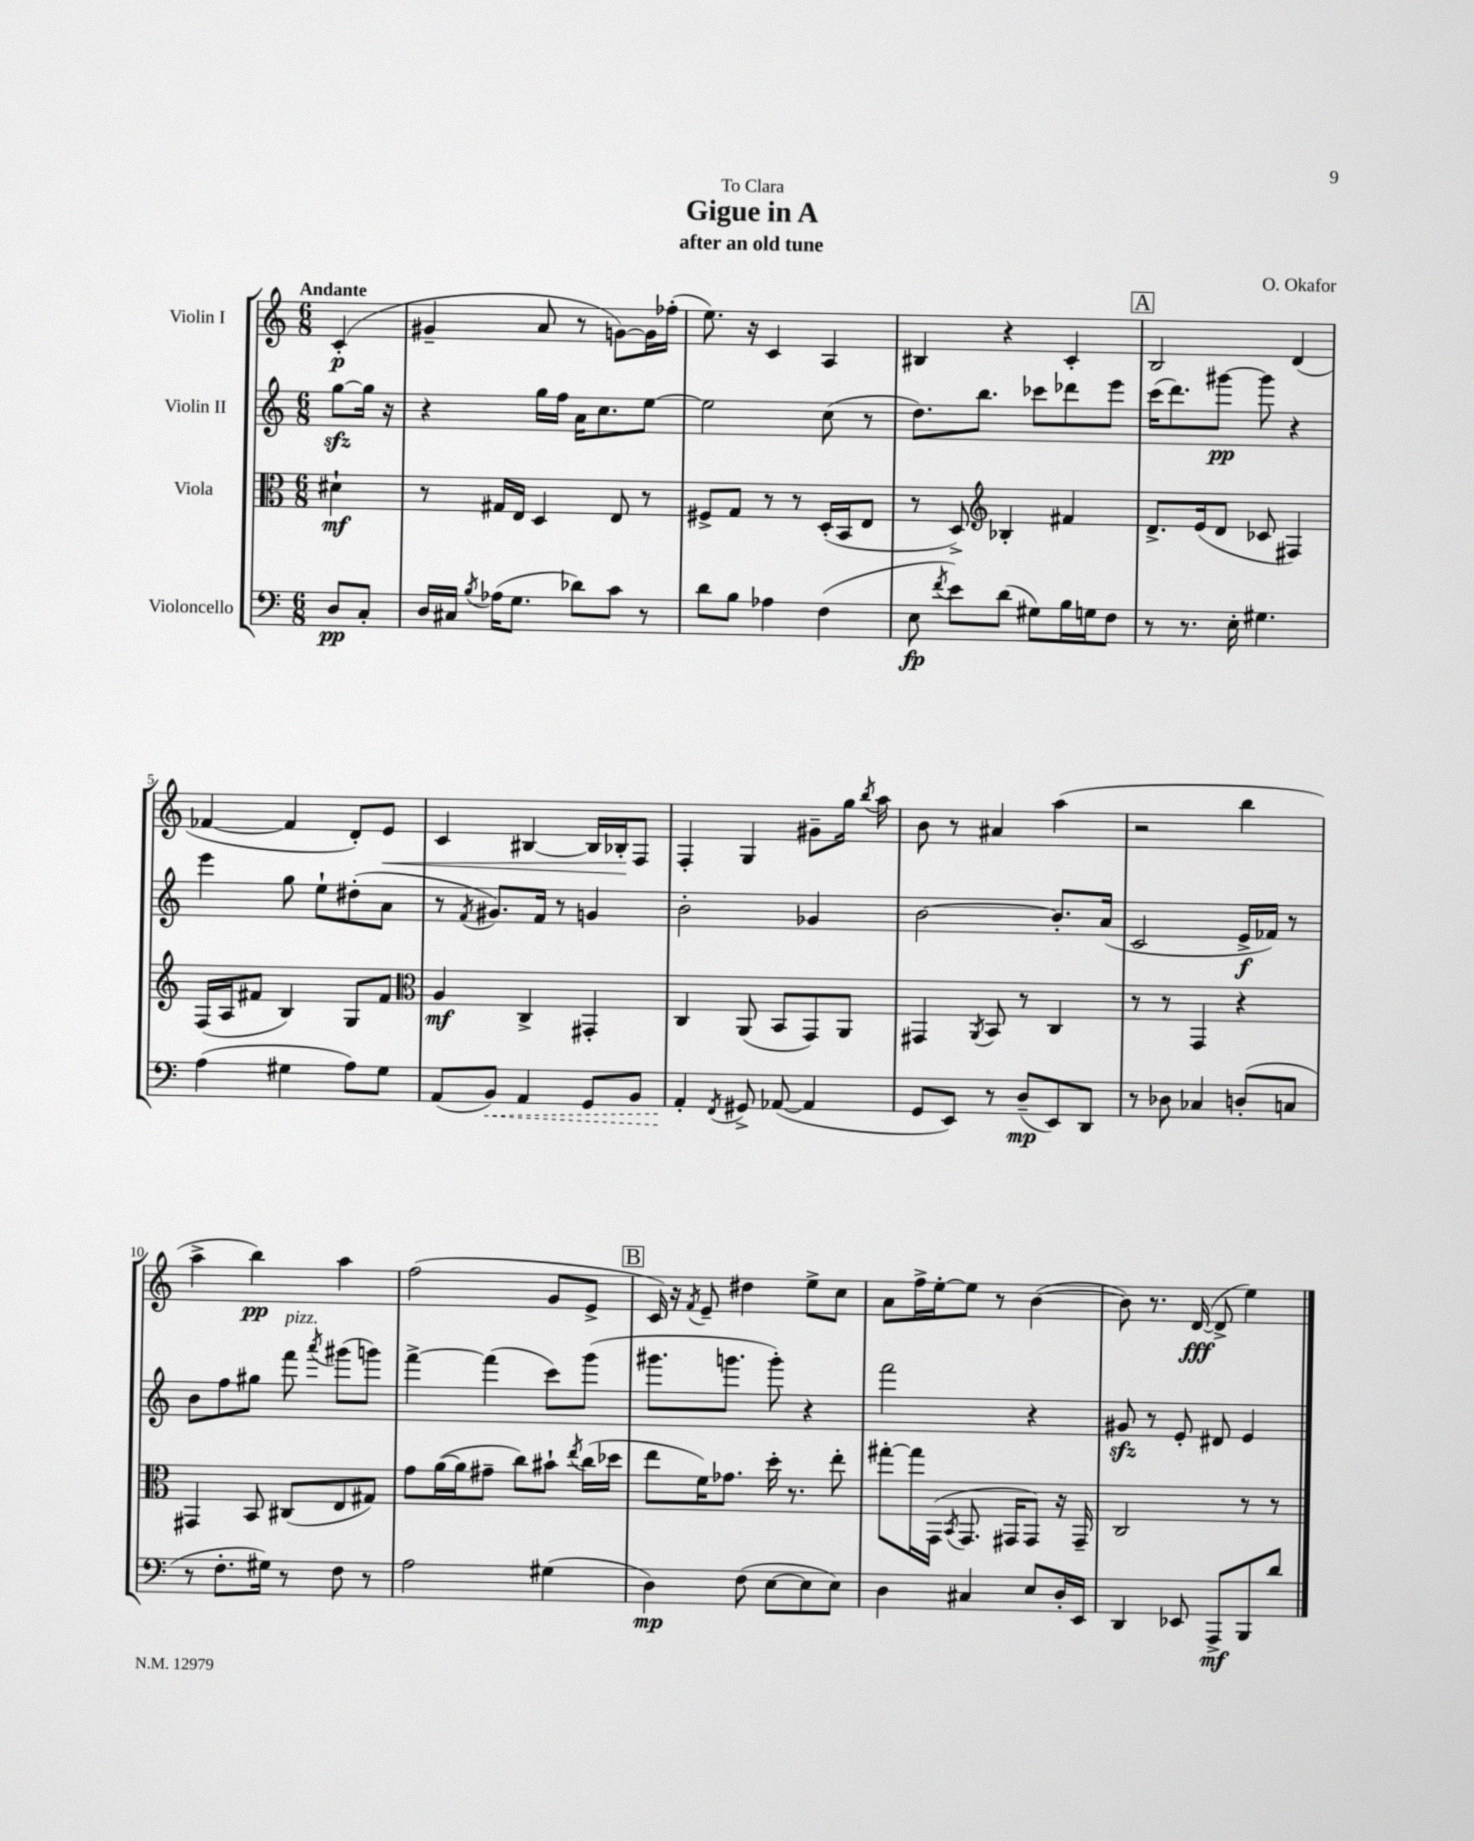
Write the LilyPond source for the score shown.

\header { title = "Gigue in A" composer = "O. Okafor" subtitle = "after an old tune" dedication = "To Clara" }
<<
\new StaffGroup <<
\new Staff = "s0" \with { instrumentName = "Violin I" } {
    \clef treble \key c \major \numericTimeSignature \time 6/8 \partial 4 \tempo "Andante"
    \autoBeamOff c'4-.\p( |
    gis'4-- a'8 r8 g'8[~) g'16 fes''16]-.( |
    e''8.) r16 c'4 a4 |
    bis4 r4 c'4-. |
    \mark \markup { \box "A" } b2 d'4( |
    fes'4~ fes'4 d'8[-.) e'8]\< |
    c'4 bis4~ bis16[ bes16-.\! f8] |
    f4-. g4 gis'8[-- g''16] \acciaccatura { b''8 } a''16 |
    b'8 r8 ais'4 a''4( |
    r2 b''4 |
    a''4-> b''4\pp) a''4 |
    f''2( g'8[ e'8]-> |
    \mark \markup { \box "B" } c'16) r16 \acciaccatura { f'8 } e'8-- dis''4 e''8[-> c''8] |
    a'8[ f''16-> e''16~-. e''8] r8 b'4~( |
    b'8) r8. d'16~\fff( d'8-> e''4) \bar "|." |
}
\new Staff = "s1" \with { instrumentName = "Violin II" } {
    \clef treble \key c \major \numericTimeSignature \time 6/8 \partial 4
    \autoBeamOff g''8[~\sfz g''16] r16 |
    r4 g''16[ f''16] a'16[ c''8. e''8]~ |
    e''2 c''8( r8 |
    d''8.[) b''8.] ces'''8[ des'''8 e'''8] |
    \mark \markup { \box "A" } c'''16[( d'''8.) gis'''8]~\pp gis'''8 r4 |
    e'''4 g''8 e''8[-! dis''8-.( a'8] |
    r8 \acciaccatura { f'8 } gis'8.[) f'16] r8 g'4 |
    b'2-. ges'4 |
    b'2~ b'8.[-. a'16]( |
    c'2 e'16[->\f fes'16]) r8 |
    b'8[ f''8 gis''8] f'''8^\markup { \italic "pizz." } \acciaccatura { a'''8 } gis'''8[( g'''8]) |
    f'''4~-> f'''4( c'''8[) g'''8]( |
    \mark \markup { \box "B" } gis'''8.[ g'''8.] g'''8-.) r4 |
    f'''2 r4 |
    gis'8\sfz r8 e'8-. dis'8 e'4 \bar "|." |
}
\new Staff = "s2" \with { instrumentName = "Viola" } {
    \clef alto \key c \major \numericTimeSignature \time 6/8 \partial 4
    \autoBeamOff dis'4-!\mf |
    r8 gis16[ e16] d4 e8 r8 |
    fis8[-> g8] r8 r8 d16[-.( b,16 e8] |
    r8 d8->) \clef treble bes4-. fis'4 |
    \mark \markup { \box "A" } d'8.[-> e'16( d'8] ces'8 fis4) |
    f16[( a16 fis'8] b4) g8[ fis'8] |
    \clef alto a4\mf c4-> gis,4-. |
    c4 a,8( b,8[ g,8) a,8] |
    gis,4 \acciaccatura { a,8 } b,8 r8 c4 |
    r8 r8 g,4 r4 |
    gis,4 b,8 cis8[( e8 gis8]) |
    g'8[ a'16~( a'16 gis'8]-- c''8[) bis'8]-! \acciaccatura { e''8 } c''16[( des''16] |
    \mark \markup { \box "B" } e''8[ f'16) ges'8.] d''16-. r8. e''8-. |
    gis''8[~-. gis''16 g,16]( \acciaccatura { b,8 } g,8. gis,16[ gis,8]) r16 gis,16-- |
    c2 r8 r8 \bar "|." |
}
\new Staff = "s3" \with { instrumentName = "Violoncello" } {
    \clef bass \key c \major \numericTimeSignature \time 6/8 \partial 4
    \autoBeamOff d8[\pp c8]-. |
    d16[ cis16] \acciaccatura { b8 } aes16[( g8.] des'8[) c'8] r8 |
    d'8[ b8] aes4 f4( |
    e8\fp \acciaccatura { f'8 } e'8[) d'8]( gis8[) b16 g16 f8] |
    \mark \markup { \box "A" } r8 r8. e16-. gis4. |
    a4( gis4 a8[) gis8] |
    a,8[( \once \override Hairpin.style = #'dashed-line b,8]\<) a,4 g,8[ b,8] |
    a,4-.\! \acciaccatura { f,8 } gis,8-> aes,8~( aes,4 |
    g,8[ e,8]) r8 d8[--\mp( e,8) d,8] |
    r8 des8 ces4 d8[-.( c8] |
    r8 f8.[-. gis16]) r8 f8 r8 |
    a2 gis4( |
    \mark \markup { \box "B" } d4\mp) f8( e8[~ e8 e8]) |
    d4 cis4 e8[ d16-. e,16] |
    d,4 ees,8 a,,8[->\mf b,,8 d'8] \bar "|." |
}
>>
>>
